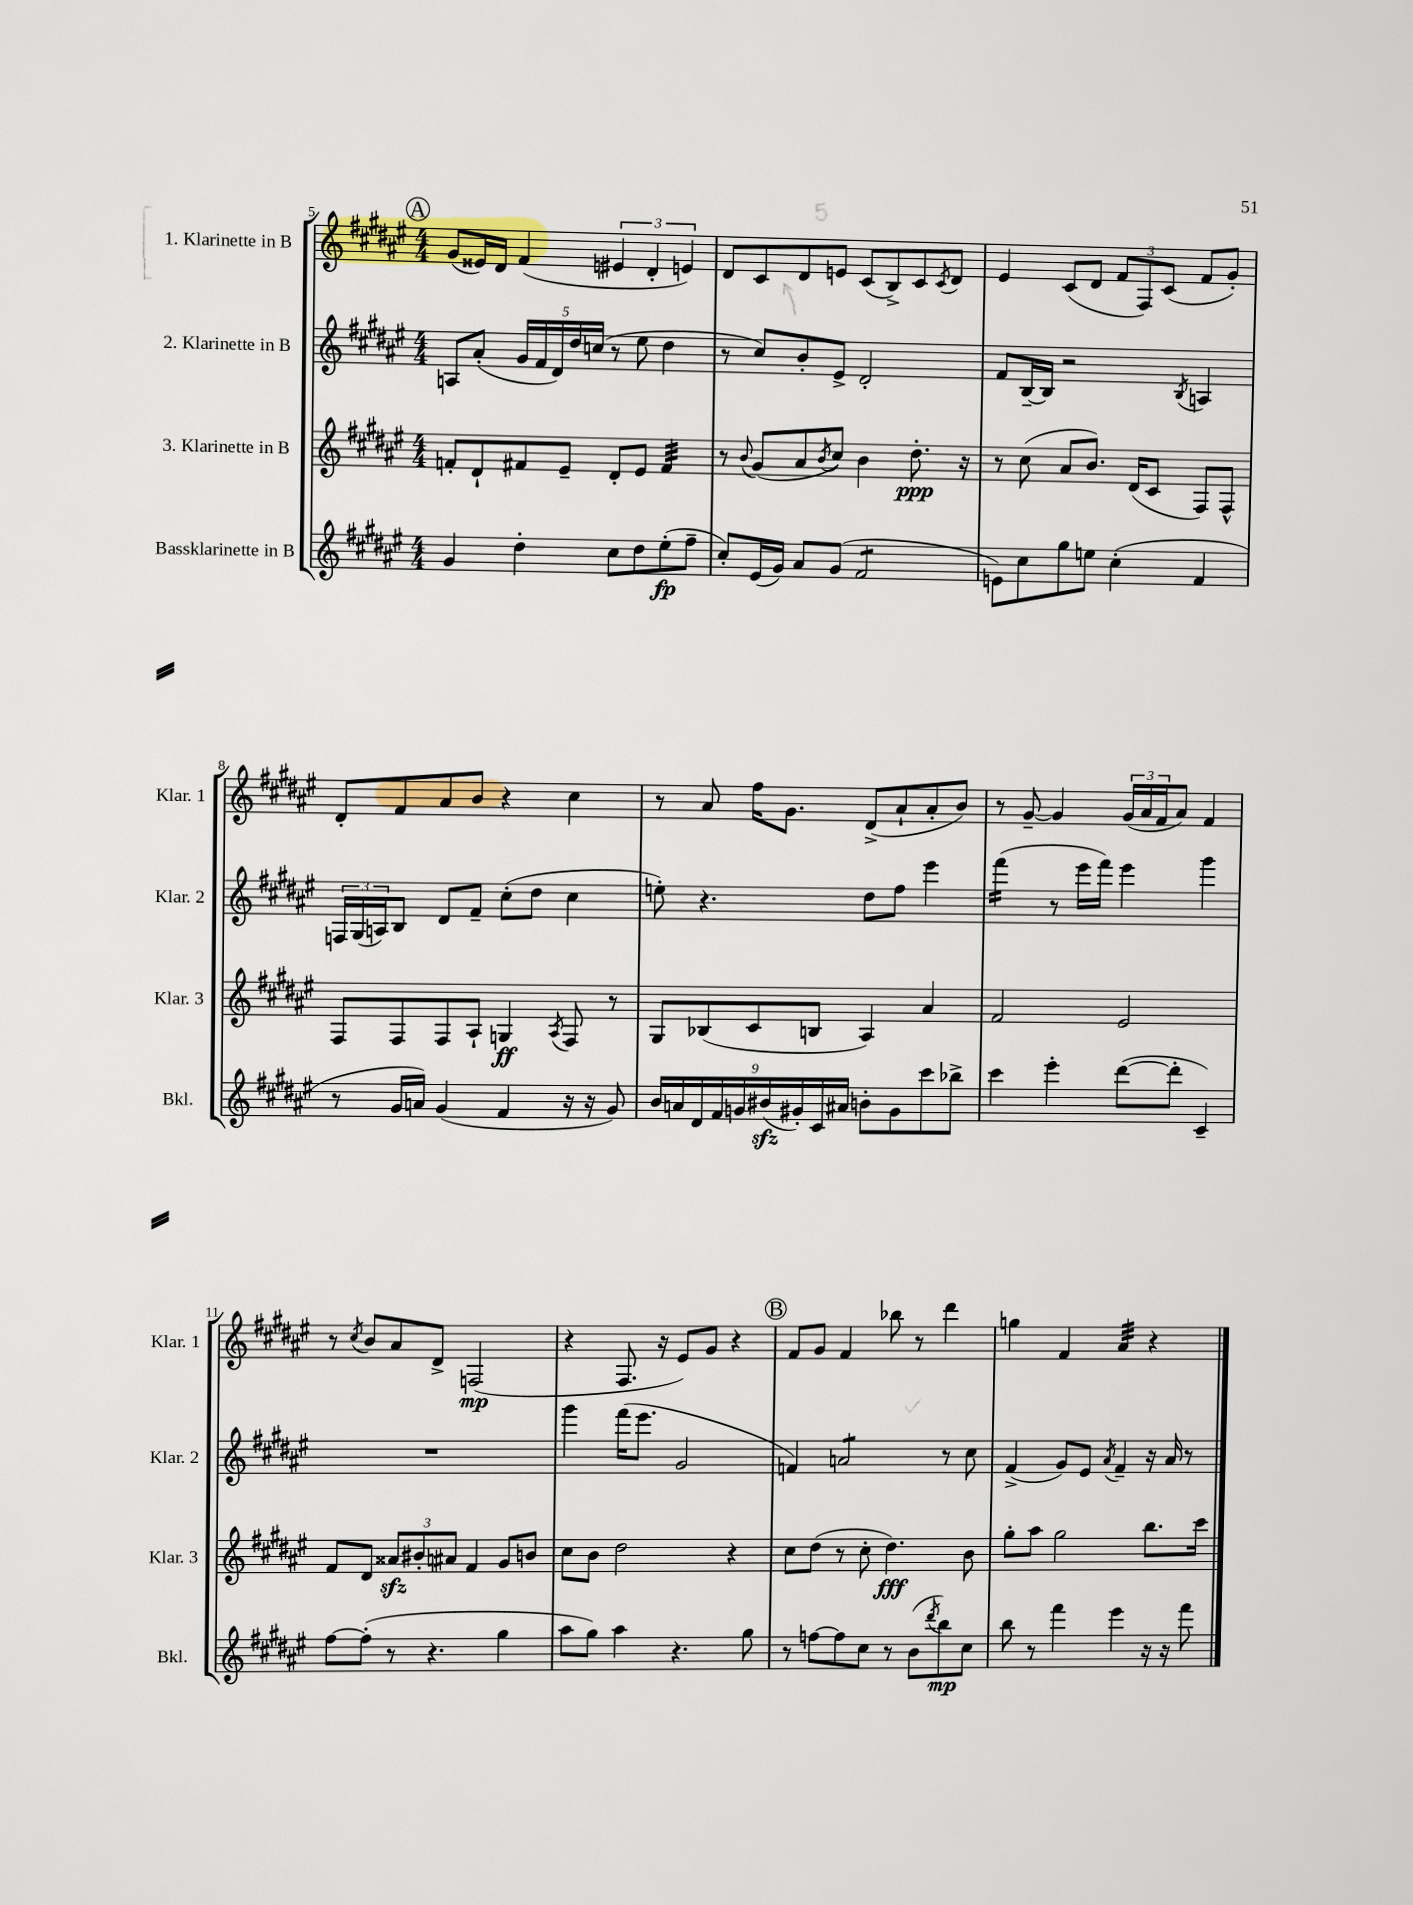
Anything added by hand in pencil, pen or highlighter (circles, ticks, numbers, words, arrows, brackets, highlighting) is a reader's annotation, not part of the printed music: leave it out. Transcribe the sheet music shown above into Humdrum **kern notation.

**kern	**kern	**kern	**kern
*staff4	*staff3	*staff2	*staff1
*clefG2	*clefG2	*clefG2	*clefG2
*k[f#c#g#d#a#e#]	*k[f#c#g#d#a#e#]	*k[f#c#g#d#a#e#]	*k[f#c#g#d#a#e#]
*M4/4	*M4/4	*M4/4	*M4/4
4g#	8f'	8A	(8g#
.	8d#`	(8a#'	16e##)
.	.	.	16d#
4dd#'	8f#	20g#	(4f#
.	.	20f#	.
.	.	20d#)	.
.	8e#~	.	.
.	.	20dd#	.
.	.	(20cc	.
8cc#	8d#'	8r	6e#
8dd#	8e#	8ee#	.
.	.	.	6d#'
(8ee#'	4f#	4dd#	.
.	.	.	6e)
8ff#~	.	.	.
=	=	=	=
8cc#')	8r	8r	8d#
.	8qqb	.	.
(16e#	(8g#	8cc#)	8c#
16g#)	.	.	.
8a#	8a#	8b'	8d#
.	8qb	.	.
(8g#	8cc#)	8e#^	8e
2f#	4b	2d#'	(8c#
.	.	.	8B^)
.	8.dd#'	.	8c#
.	.	.	8qc#
.	.	.	8d#
.	16r	.	.
=	=	=	=
8e)	8r	8f#	4e#
8cc#	(8cc#	[16B~	.
.	.	16B]	.
8gg#	8a#	2r	(8c#
8ee	8.b)	.	8d#
(4cc#'	.	.	12f#
.	(16d#	.	.
.	.	.	12F#)
.	8c#	.	.
.	.	.	(12c#
.	.	8qB	.
4f#	8F#)	4A	8f#
.	8F#^^	.	8g#')
=	=	=	=
8r	8F#	24F	8d#'
.	.	(24G#	.
.	.	24A)	.
16g#	8F#	8B	8f#
16a)	.	.	.
(4g#	8F#	8d#	8a#
.	8A#`	8f#~	8b
4f#	4G	(8cc#'	4r
.	.	8dd#	.
.	8qA#	.	.
16r	8F#	4cc#	4cc#
16r	.	.	.
8g#)	8r	.	.
=	=	=	=
18b	8G#	8ee')	8r
18a	.	.	.
18d#	.	.	.
.	(8B-	4.r	8a#
18f#	.	.	.
18g	.	.	.
.	8c#	.	16ff#
(18b#	.	.	.
.	.	.	8.g#
18g#')	.	.	.
.	8B	.	.
18c#	.	.	.
18a#	.	.	.
8b'	4A#)	8dd#	(8d#^
8g#	.	8ff#	8a#`
8ccc#	4a#	4eee#	8a#'
8bb-^	.	.	8b)
=	=	=	=
4ccc#	2f#	(4fff#	8r
.	.	.	[8g#~
4eee#'	.	8r	4g#]
.	.	16eee#	.
.	.	16fff#)	.
([8ddd#	2e#	4eee#	(24g#
.	.	.	24a#
.	.	.	24f#
8ddd#']	.	.	8a#)
4c#~)	.	4ggg#	4f#
=	=	=	=
[8ff#	8f#	1r	8r
.	.	.	8qcc#
(8ff#']	8d#	.	8b
8r	12a##	.	8a#
.	12b#'	.	.
4.r	.	.	8d#^
.	12a#	.	.
.	4f#	.	(2F
4gg#	8g#	.	.
.	8b	.	.
=	=	=	=
8aa#	8cc#	4ggg#	4r
8gg#)	8b	.	.
4aa#	2dd#	(16fff#	8.F#
.	.	8.eee#	.
.	.	.	16r
4.r	.	2g#	8e#)
.	.	.	8g#
.	4r	.	4r
8gg#	.	.	.
=	=	=	=
8r	8cc#	4f)	8f#
[8ff	(8dd#	.	8g#
8ff]	8r	2a	4f#
8cc#	8cc#'	.	.
8r	4.dd#)	.	8bb-
(8b	.	.	8r
8qddd#	.	.	.
8bb)	.	8r	4ddd#
8cc#	8b	8cc#	.
=	=	=	=
8bb	8gg#'	(4f#^	4gg
8r	8aa#	.	.
4fff#	2gg#	8g#)	4f#
.	.	8e#	.
.	.	8qa#	.
4eee#	.	4f#~	4a#
16r	8.bb	16r	4r
16r	.	16a#	.
8fff#	.	8r	.
.	16ccc#	.	.
==	==	==	==
*-	*-	*-	*-
